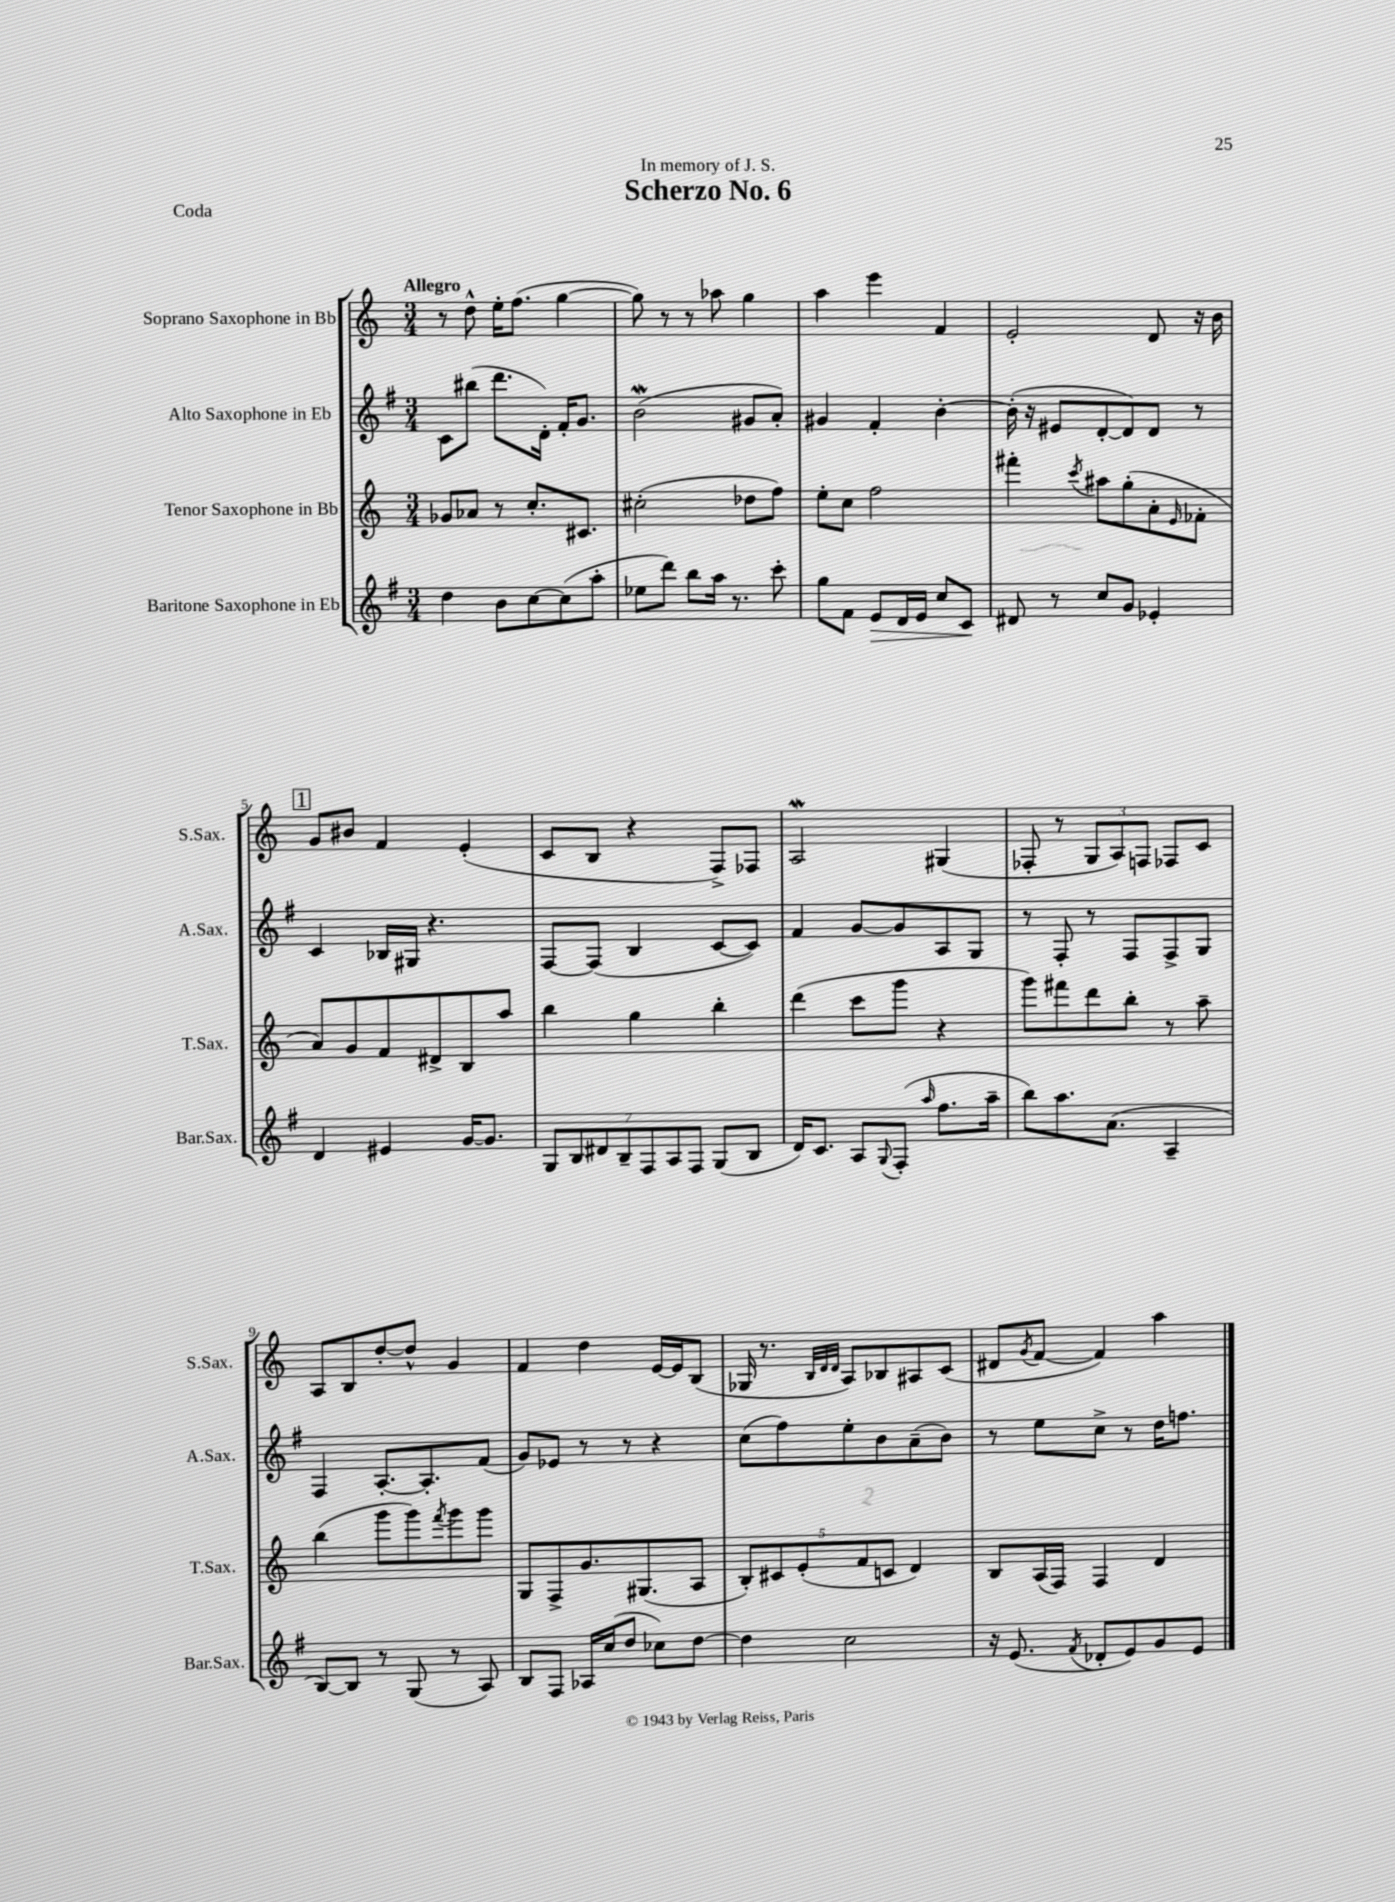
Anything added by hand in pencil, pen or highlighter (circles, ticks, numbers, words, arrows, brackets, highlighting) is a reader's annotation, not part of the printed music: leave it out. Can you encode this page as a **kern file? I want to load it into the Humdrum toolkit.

**kern	**dynam	**kern	**kern	**kern
*part4	*part4	*part3	*part2	*part1
*staff4	*staff4	*staff3	*staff2	*staff1
*I"Baritone Saxophone in Eb	*	*I"Tenor Saxophone in Bb	*I"Alto Saxophone in Eb	*I"Soprano Saxophone in Bb
*I'Bar.Sax.	*	*I'T.Sax.	*I'A.Sax.	*I'S.Sax.
*clefG2	*	*clefG2	*clefG2	*clefG2
*k[f#]	*	*k[]	*k[f#]	*k[]
*M3/4	*	*M3/4	*M3/4	*M3/4
=1	=1	=1	=1	=1
!	!	!	!	!LO:TX:a:B:t=Allegro
4dd\	.	8g-X/L	8c\L	8r
.	.	8a-X/J	(8bb#X\J	8dd^^\
8b\L	.	8r	8.ddd\L	16ee'\KL
.	.	.	.	(8.ff\J
[8cc\	.	8.cc'/L	.	.
.	.	.	16d'\Jk)	.
(8cc\]	.	.	16f#'/KL	[4gg\
.	.	8.c#X/J	8.g/J	.
8aa'\J	.	.	.	.
=2	=2	=2	=2	=2
8ee-X\L	.	(2cc#X'\	(2bW\	8gg\])
8ddd\J)	.	.	.	8r
8bb\L	.	.	.	8r
16aa\Jk	.	.	.	8aa-X\
8.r	.	.	.	.
.	.	8dd-X\L	8g#X/L	4gg\
8ccc'\	.	8ff\J)	8a'/J)	.
=3	=3	=3	=3	=3
8gg\L	.	8ee'\L	4g#X/	4aa\
8f#\J	.	8cc\J	.	.
!	!LO:HP:b	!	!	!
8e/L	>	2ff\	4f#'/	4eee\
16d/L	.	.	.	.
16e/JJ	.	.	.	.
8cc/L	.	.	[4b'\	4f/
8c/J	.	.	.	.
.	]	.	.	.
=4	=4	=4	=4	=4
8d#X/	.	4fff#X'\	(16b'\]	2e'/
.	.	.	16r	.
8r	.	.	8e#X/L	.
.	.	8qccc/	.	.
8cc/L	.	8aa#X\L	[8d'/	.
8g/J	.	(8gg'\	8d/])	.
4e-X'/	.	8a'\	8d/J	8d/
.	.	16qqe/	.	.
.	.	8f-X'\J	8r	16r
.	.	.	.	16b\
!!LO:LB:g=z
!!LO:REH:place=s1:t=1
=5	=5	=5	=5	=5
4d/	.	8a/L)	4c/	8g/L
.	.	8g/	.	8b#X/J
4e#X/	.	8f/	16B-X/LL	4f/
.	.	.	16G#X/JJ	.
.	.	8d#X^/	4.r	.
[16g/KL	.	8B/	.	(4e'/
8.g/J]	.	.	.	.
.	.	8aa/J	.	.
=6	=6	=6	=6	=6
14G/L	.	4bb\	[8F#/L	8c/L
14B/	.	.	.	.
.	.	.	(8F#/J]	8B/J
14d#X/	.	.	.	.
14B~/	.	.	.	.
.	.	4gg\	4B/	4r
14F#/	.	.	.	.
14A/	.	.	.	.
14F#/J	.	.	.	.
(8G/L	.	4bb'\	[8c/L	8F^/L)
8B/J	.	.	8c/J])	8F-X/J
=7	=7	=7	=7	=7
16d/KL)	.	(4ddd\	4f#/	2AW/
8.c/J	.	.	.	.
8A/L	.	8ccc\L	[8g/L	.
8qqG/	.	.	.	.
(8F#'/J	.	8ggg\J	8g/]	.
16qqaa/	.	.	.	.
8.ff#\L	.	4r	8A/	(4G#X/
.	.	.	8G/J	.
16aa~\Jk	.	.	.	.
=8	=8	=8	=8	=8
8bb\L)	.	8ggg\L)	8r	8F-X'/
8.aa\	.	8fff#X\	8F#'/	8r
.	.	8ddd\	8r	12G/L
(8.a\J	.	.	.	.
.	.	.	.	12A/)
.	.	8bb'\J	8F#/L	.
.	.	.	.	12Fn/J
4A~/	.	8r	8F#^/	8F-X/L
.	.	8aa~\	8G/J	8c/J
!!LO:LB:g=z
=9	=9	=9	=9	=9
[8B/L)	.	(4bb\	4F#/	8A/L
8B/J]	.	.	.	8B/
8r	.	8ggg\L	[8.A'/L	[8dd'/
(8G/	.	8ggg\)	.	8dd^^/J]
.	.	.	8.A'/]	.
.	.	8qfff/	.	.
8r	.	8ggg\	.	4g/
8A/)	.	8ggg\J	(8f#/J	.
=10	=10	=10	=10	=10
8B/L	.	8G/L	8g/L)	4f/
8F#/J	.	8F^/	8e-X/J	.
16A-X/LL	.	8.g/	8r	4dd\
(16cc/J	.	.	.	.
8dd/J	.	.	8r	.
.	.	(8.G#X/	.	.
8cc-X\L)	.	.	4r	[16e/LL
.	.	.	.	16e/J]
[8dd\J	.	8A/J	.	(8B/J
=11	=11	=11	=11	=11
4dd\]	.	10B'/L)	(8cc\L	16G-X/
.	.	.	.	8.r
.	.	10c#X/	.	.
.	.	.	8ff#\)	.
.	.	(10e'/	.	.
.	.	.	.	32qqB/LLL
.	.	.	.	32qqd/
.	.	.	.	32qqd/JJJ
2cc\	.	.	8ee'\	8A/L)
.	.	10f/	.	.
.	.	.	8b\	8B-X/
.	.	10cn/J	.	.
.	.	4d/)	(8a~\	8A#X/
.	.	.	8b\J)	(8c/J
=12	=12	=12	=12	=12
16r	.	8B/L	8r	8d#X/L
(8.e/	.	.	.	.
.	.	.	.	8qg/
.	.	(16A/L	8ee\L	[8f/J
.	.	16F/JJ)	.	.
8qf#/	.	.	.	.
8d-X'/L	.	4F/	8cc^\J	4f/])
8e/)	.	.	8r	.
8g/	.	4d/	16dd\KL	4aa\
.	.	.	8.ffn\J	.
8e/J	.	.	.	.
==	==	==	==	==
*-	*-	*-	*-	*-
